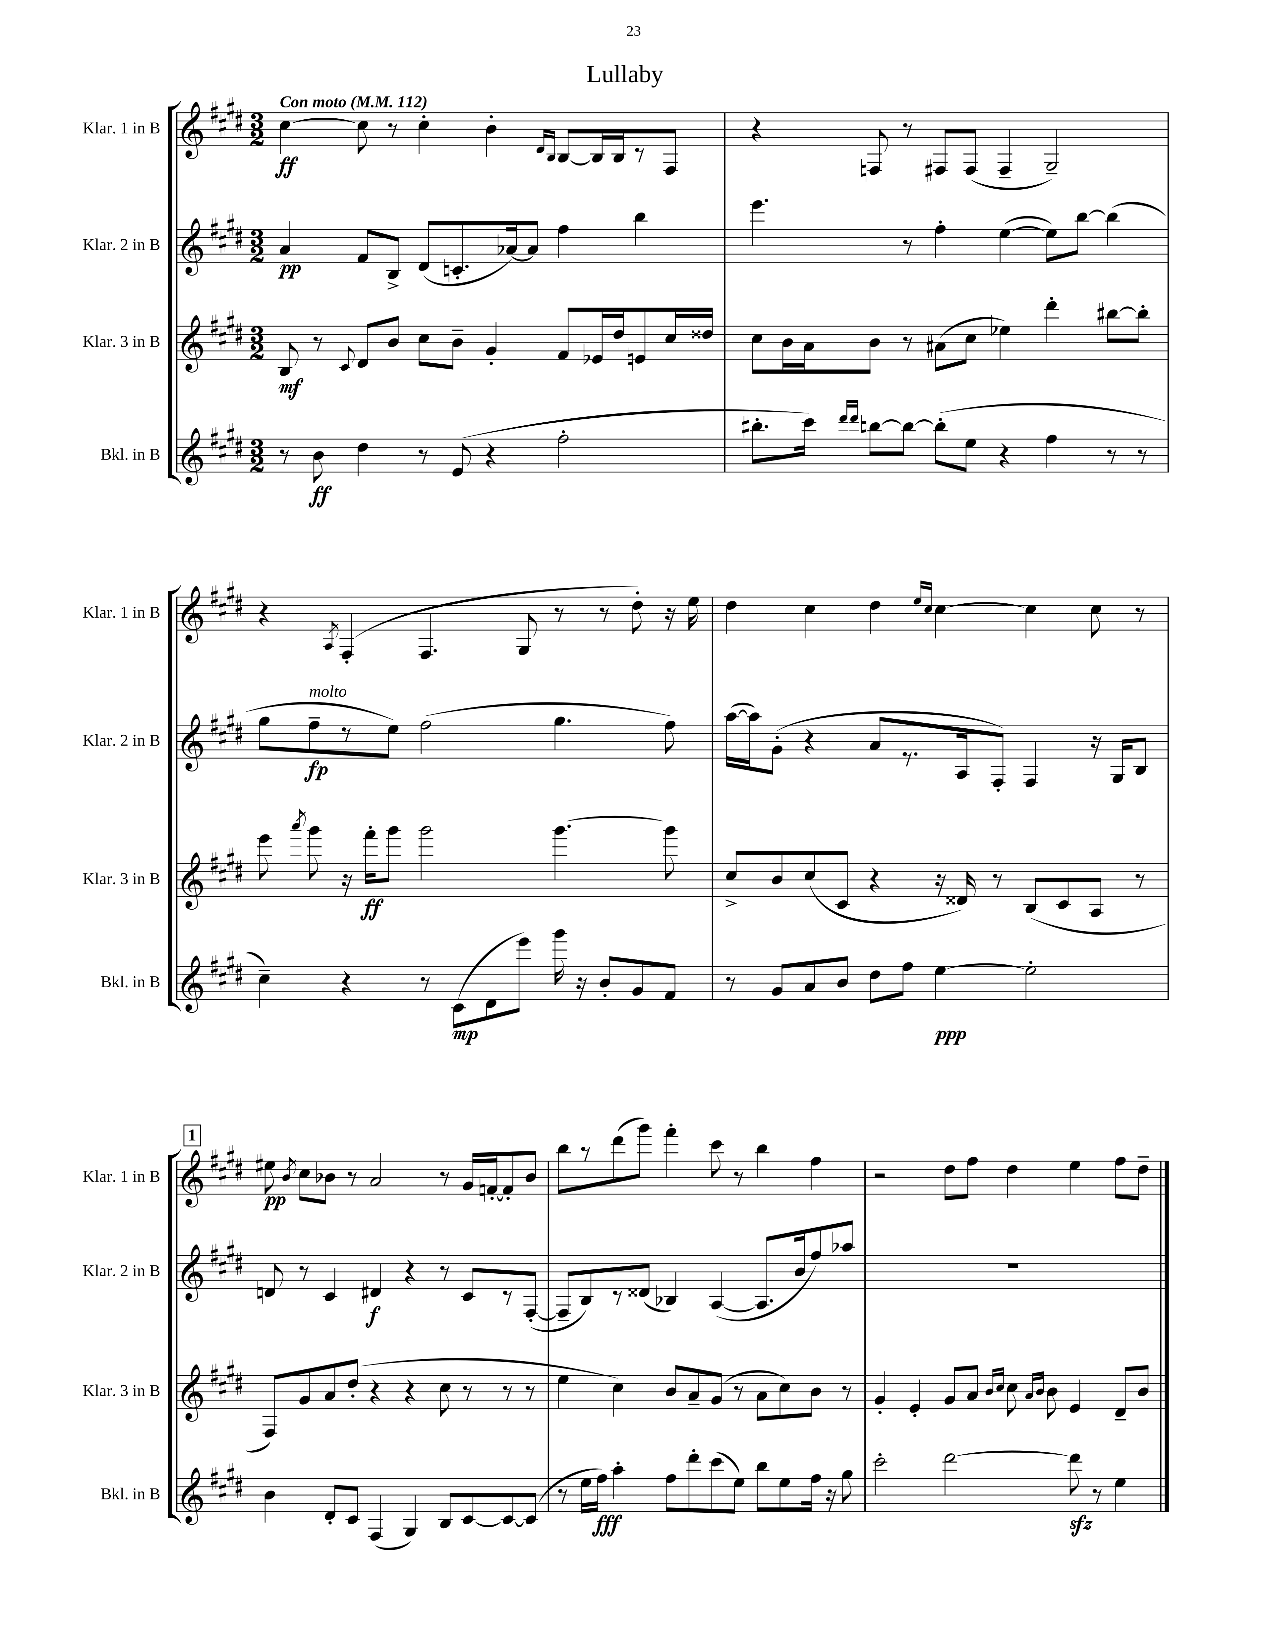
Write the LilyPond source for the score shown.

\header { title = "Lullaby" }
<<
\new StaffGroup <<
\new Staff = "s0" \with { instrumentName = "Klar. 1 in B" shortInstrumentName = "Klar. 1 in B" } {
    \clef treble \key e \major \numericTimeSignature \time 3/2 \tempo "Con moto" 4 = 112
    \autoBeamOff cis''4~\ff cis''8 r8 cis''4-. b'4-. \grace { dis'16[ b16] } b8[~ b16 b16 r8 fis8] |
    r4 f8 r8 fis8[ fis8]( fis4-- gis2--) |
    r4 \acciaccatura { a8 } fis4-.( fis4. gis8 r8 r8 dis''8-.) r16 e''16 |
    dis''4 cis''4 dis''4 \grace { e''16[ cis''16] } cis''4~ cis''4 cis''8 r8 |
    \mark \markup { \box "1" } eis''8\pp \acciaccatura { b'8 } cis''8[ bes'8] r8 a'2 r8 gis'16[ f'16~-. f'8-. bes'8] |
    b''8[ r8 dis'''8( gis'''8]) fis'''4-. cis'''8 r8 b''4 fis''4 |
    r2 dis''8[ fis''8] dis''4 e''4 fis''8[ dis''8]-- \bar "|." |
}
\new Staff = "s1" \with { instrumentName = "Klar. 2 in B" shortInstrumentName = "Klar. 2 in B" } {
    \clef treble \key e \major \numericTimeSignature \time 3/2
    \autoBeamOff a'4\pp fis'8[ b8]-> dis'8[( c'8.-. aes'16~) aes'8] fis''4 b''4 |
    e'''4. r8 fis''4-. e''4~( e''8[) b''8]~ b''4( |
    gis''8[ fis''8--\fp^\markup { \italic "molto" } r8 e''8]) fis''2( gis''4. fis''8) |
    a''16[~( a''16) gis'8]-.( r4 a'8[ r8. a16 fis8]-.) fis4 r16 gis16[ b8] |
    \mark \markup { \box "1" } d'8 r8 cis'4 dis'4\f r4 r8 cis'8[ r8 fis8]~-.( |
    fis8[-- b8) r8 disis'8]( bes4) a4~( a8.[ b'16 fis''8) aes''8] |
    R1. \bar "|." |
}
\new Staff = "s2" \with { instrumentName = "Klar. 3 in B" shortInstrumentName = "Klar. 3 in B" } {
    \clef treble \key e \major \numericTimeSignature \time 3/2
    \autoBeamOff b8\mf r8 \appoggiatura { cis'8 } dis'8[ b'8] cis''8[ b'8]-- gis'4-. fis'8[ ees'16 dis''16 e'8 cis''16 disis''16] |
    cis''8[ b'16 a'16 b'8] r8 ais'8[( cis''8] ees''4) dis'''4-. bis''8[~ bis''8]-. |
    e'''8 \acciaccatura { a'''8 } gis'''8 r16 fis'''16[-.\ff gis'''8] gis'''2 gis'''4.~ gis'''8 |
    cis''8[-> b'8 cis''8( cis'8] r4 r16 disis'16) r8 b8[( cis'8 a8] r8 |
    \mark \markup { \box "1" } fis8[) gis'8 a'8 dis''8]-.( r4 r4 cis''8 r8 r8 r8 |
    e''4 cis''4) b'8[ a'8-- gis'8]( r8 a'8[ cis''8) b'8] r8 |
    gis'4-. e'4-. gis'8[ a'8] \grace { b'16[ cis''16] } cis''8 \grace { a'16[ b'16] } b'8 e'4 dis'8[-- b'8] \bar "|." |
}
\new Staff = "s3" \with { instrumentName = "Bkl. in B" shortInstrumentName = "Bkl. in B" } {
    \clef treble \key e \major \numericTimeSignature \time 3/2
    \autoBeamOff r8 b'8\ff dis''4 r8 e'8( r4 fis''2-. |
    bis''8.[-. cis'''16]) \grace { dis'''16[ dis'''16] } b''8[~ b''8]~ b''8[-.( e''8] r4 fis''4 r8 r8 |
    cis''4--) r4 r8 cis'8[\mp( dis'8 e'''8]) gis'''16 r16 b'8[-. gis'8 fis'8] |
    r8 gis'8[ a'8 b'8] dis''8[ fis''8] e''4~\ppp e''2-. |
    \mark \markup { \box "1" } b'4 dis'8[-. cis'8] fis4( gis4) b8[ cis'8~ cis'8~ cis'8]( |
    r8 e''16[ fis''16]\fff) a''4-. fis''8[ dis'''8-. cis'''8( e''8]) b''8[ e''8 fis''16] r16 gis''8 |
    cis'''2-. dis'''2~ dis'''8\sfz r8 e''4 \bar "|." |
}
>>
>>
\layout { \context { \Score \remove "Bar_number_engraver" } }
